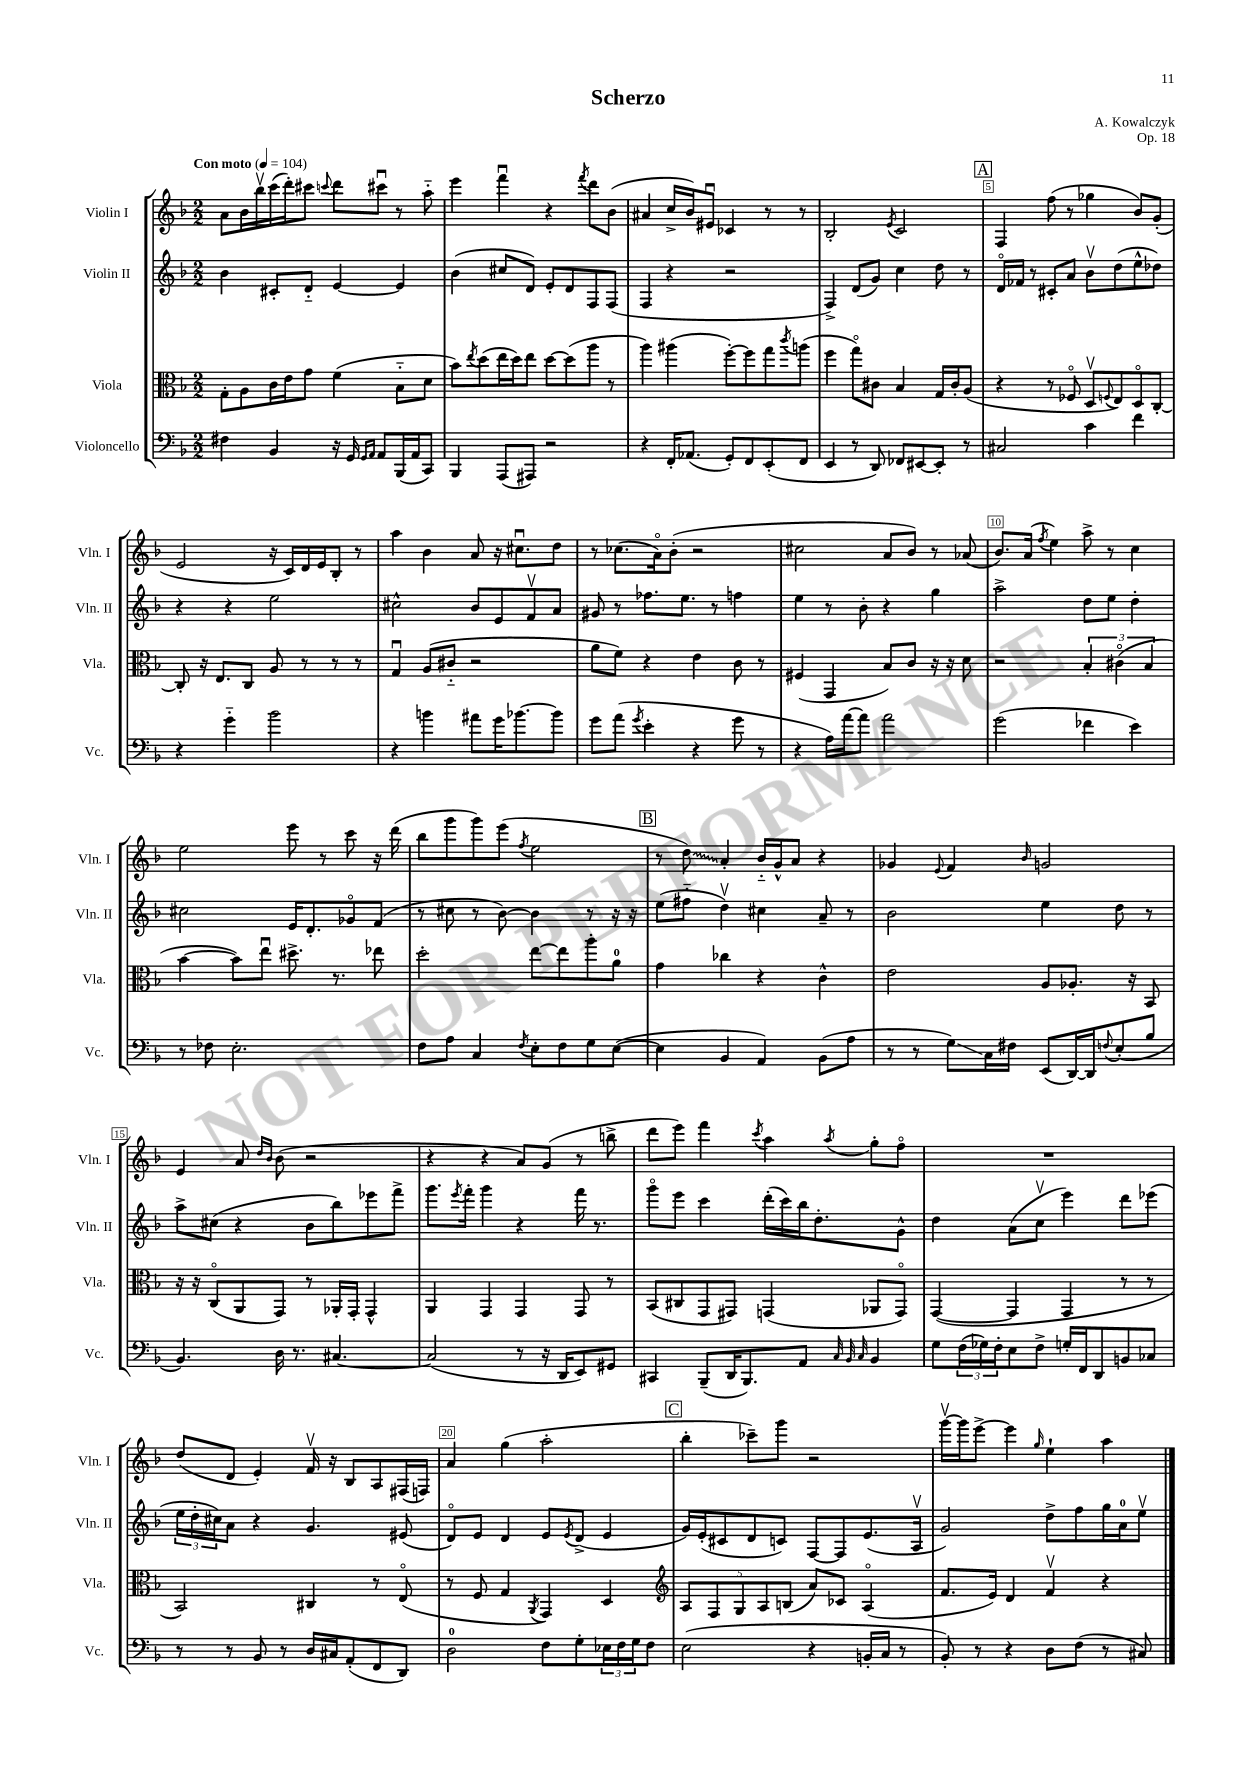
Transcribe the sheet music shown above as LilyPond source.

\header { title = "Scherzo" composer = "A. Kowalczyk" opus = "Op. 18" }
<<
\new StaffGroup <<
\new Staff = "s0" \with { instrumentName = "Violin I" shortInstrumentName = "Vln. I" } {
    \clef treble \key f \major \numericTimeSignature \time 2/2 \tempo "Con moto" 4 = 104
    a'8 bes'16 bes''16\upbow c'''16( d'''16-.) cis'''8 \appoggiatura { c'''8 } d'''8 cis'''8\downbow r8 a''8-_ |
    e'''4 f'''4\downbow r4 \acciaccatura { f'''8 } d'''8 bes'8( |
    ais'4 c''16-> bes'16) eis'8\downbow ces'4 r8 r8 |
    bes2-. \acciaccatura { e'8 } c'2 |
    \mark \markup { \box "A" } f4 f''8( r8 ges''4 bes'8) g'8-.( |
    e'2 r16 c'16) d'16 e'16 bes8-. r8 |
    a''4 bes'4 a'8 r16 cis''8.\downbow d''8 |
    r8 ces''8.( a'16\flageolet) bes'8-.( r2 |
    cis''2 a'8 bes'8) r8 aes'8( |
    bes'8.) a'16( \acciaccatura { f''8 } e''4) a''8-> r8 c''4 |
    e''2 e'''8 r8 c'''8 r16 d'''16( |
    bes''8 g'''8 g'''8) e'''8( \acciaccatura { f''8 } e''2 |
    \mark \markup { \box "B" } r8 \once \override Glissando.style = #'zigzag d''8\glissando) a'4-. bes'16-_ g'16-^ a'8 r4 |
    ges'4 \appoggiatura { e'8 } f'4 \grace { bes'16 } g'2 |
    e'4 a'8 \grace { d''16 bes'16 } bes'8( r2 |
    r4 r4 a'8) g'8( r8 b''8-> |
    d'''8 e'''8) f'''4 \acciaccatura { c'''8 } a''4 \acciaccatura { a''8 } g''8-. f''8\flageolet |
    R1 |
    d''8( d'8 e'4-.) f'16\upbow r16 bes8 a8 fis16( f16) |
    a'4 g''4( a''2-. |
    \mark \markup { \box "C" } bes''4-. ces'''8--) g'''8 r2 |
    g'''16~\upbow g'''16 e'''8~-> e'''4 \grace { g''16 } e''4-! a''4 \bar "|." |
}
\new Staff = "s1" \with { instrumentName = "Violin II" shortInstrumentName = "Vln. II" } {
    \clef treble \key f \major \numericTimeSignature \time 2/2
    bes'4 cis'8-. d'8-_ e'4~ e'4 |
    bes'4( cis''8 d'8) e'8-. d'8 f8 f8( |
    f4 r4 r2 |
    f4->) d'8( g'8) c''4 d''8 r8 |
    \mark \markup { \box "A" } d'16\flageolet fes'16 r8 cis'8-. a'8 bes'8\upbow d''8( e''8-^ des''8) |
    r4 r4 e''2 |
    cis''2-^ bes'8 e'8 f'8\upbow a'8 |
    gis'8 r8 fes''8. e''8. r8 f''4 |
    e''4 r8 bes'8-. r4 g''4 |
    a''2-> d''8 e''8 d''4-. |
    cis''2 e'16 d'8.-. ges'8\flageolet f'8( |
    r8 cis''8 r8 bes'8~) bes'4 r8 r16 r16 |
    \mark \markup { \box "B" } e''8( fis''8-_ d''4\upbow) cis''4 a'8-- r8 |
    bes'2 e''4 d''8 r8 |
    a''8-> cis''8( r4 bes'8 bes''8) ees'''8 f'''8-> |
    g'''8. \acciaccatura { e'''8 } f'''16-. g'''4 r4 f'''16 r8. |
    g'''8\flageolet e'''8 c'''4 d'''16-.( c'''16) bes''16 d''8.-. g'8-^ |
    d''4 a'8( c''8\upbow e'''4) d'''8 ees'''8( |
    \tuplet 3/2 { e''16 d''16-. cis''16) } a'8 r4 g'4. eis'8( |
    d'8\flageolet) e'8 d'4 e'8 \acciaccatura { e'8 } d'8->( e'4 |
    \mark \markup { \box "C" } g'16) e'16-.( cis'8 d'8 c'8) f8~ f8 e'8.( a16\upbow |
    g'2) d''8-> f''8 g''16 a'16-0 e''8\upbow \bar "|." |
}
\new Staff = "s2" \with { instrumentName = "Viola" shortInstrumentName = "Vla." } {
    \clef alto \key f \major \numericTimeSignature \time 2/2
    g8-. a8 c'16 e'16 g'8 f'4( bes8-_ d'8 |
    bes'8) \acciaccatura { e''8 } d''8( e''16 d''16) e''8 d''8~ d''8( a''8 r8 |
    a''4) ais''4( f''8~-.) f''8 g''8 \acciaccatura { c'''8 } a''8( |
    f''4 g''8\flageolet) cis'8 bes4 g16 cis'16-. a8( |
    \mark \markup { \box "A" } r4 r8 fes8\flageolet d8\upbow \appoggiatura { f8 } e8) d8\flageolet c8~-. |
    c8-. r16 e8. c8 a8 r8 r8 r8 |
    g4\downbow a8( cis'8-_ r2 |
    a'8 f'8) r4 e'4 c'8 r8 |
    fis4( g,4 bes8) c'8 r16 r16 d'8 |
    r2 \tuplet 3/2 { bes4-. cis'4\flageolet( bes4 } |
    bes'4~ bes'8) e''8\downbow dis''8.-> r8. ees''8 |
    d''2-. e''8~ e''8 a''8-. a'8-0 |
    \mark \markup { \box "B" } g'4 ces''4 r4 c'4-^ |
    e'2 a8 aes8.-. r16 bes,8 |
    r16 r16 c8\flageolet( a,8 g,8) r8 aes,16-. g,16-. g,4-^ |
    a,4 g,4 g,4 g,8 r8 |
    bes,8( cis8 g,8 gis,8) g,4( aes,8 g,8\flageolet) |
    g,4~( g,4 g,4 r8 r8 |
    bes,2) cis4 r8 e8\flageolet( |
    r8 f8 g4 \acciaccatura { a,8 } g,4) d4 |
    \mark \markup { \box "C" } \clef treble \tuplet 5/4 { a8 f8 g8 a8 b8( } a'8) ces'8 a4\flageolet( |
    f'8. e'16) d'4 f'4\upbow r4 \bar "|." |
}
\new Staff = "s3" \with { instrumentName = "Violoncello" shortInstrumentName = "Vc." } {
    \clef bass \key f \major \numericTimeSignature \time 2/2
    fis4 bes,4 r16 g,16 \grace { g,16 a,16 } a,8 bes,,16( a,16 c,8) |
    bes,,4 a,,8( ais,,8) r2 |
    r4 f,16-. aes,8.( g,8-.) f,8 e,8-.( f,8 |
    e,4 r8 d,8) fes,8 eis,8~ eis,8-. r8 |
    \mark \markup { \box "A" } cis2 c'4 f'4 |
    r4 g'4-_ bes'2 |
    r4 b'4 ais'8 g'16 bes'8.~ bes'8 |
    g'8 a'8( \acciaccatura { g'8 } e'4-. r4 g'8 r8 |
    r4 a16) a'16~ a'8 a'2 |
    g'2( fes'4 e'4) |
    r8 fes8 e2.-. |
    f8 a8 c4 \acciaccatura { f8 } e8-. f8 g8 e8~( |
    \mark \markup { \box "B" } e4 bes,4 a,4) bes,8( a8 |
    r8 r8 g8\glissando) c16 fis16 e,8( d,16~) d,16 \appoggiatura { f8 } e8-.( bes8 |
    bes,4.) d16 r8. cis4.~ |
    cis2( r8 r16 d,16 e,8) gis,8 |
    cis,4 bes,,8--( d,16 bes,,8.) a,8 \grace { c32 bes,32 c32 } bes,4 |
    g8 \tuplet 3/2 { f16( ges16) f16-. } e8 f8-> g16-. f,16 d,8 b,8 ces8 |
    r8 r8 bes,8 r8 d16 cis16 a,8-.( f,8 d,8) |
    d2-0 f8 g8-. \tuplet 3/2 { ees16 f16 g16 } f8 |
    \mark \markup { \box "C" } e2( r4 b,16-. c16 r8 |
    bes,8-.) r8 r4 d8 f8( r8 cis8) \bar "|." |
}
>>
>>
\layout { \context { \Score \override BarNumber.break-visibility = ##(#f #t #t) barNumberVisibility = #(every-nth-bar-number-visible 5) \override BarNumber.stencil = #(make-stencil-boxer 0.1 0.3 ly:text-interface::print) } }
